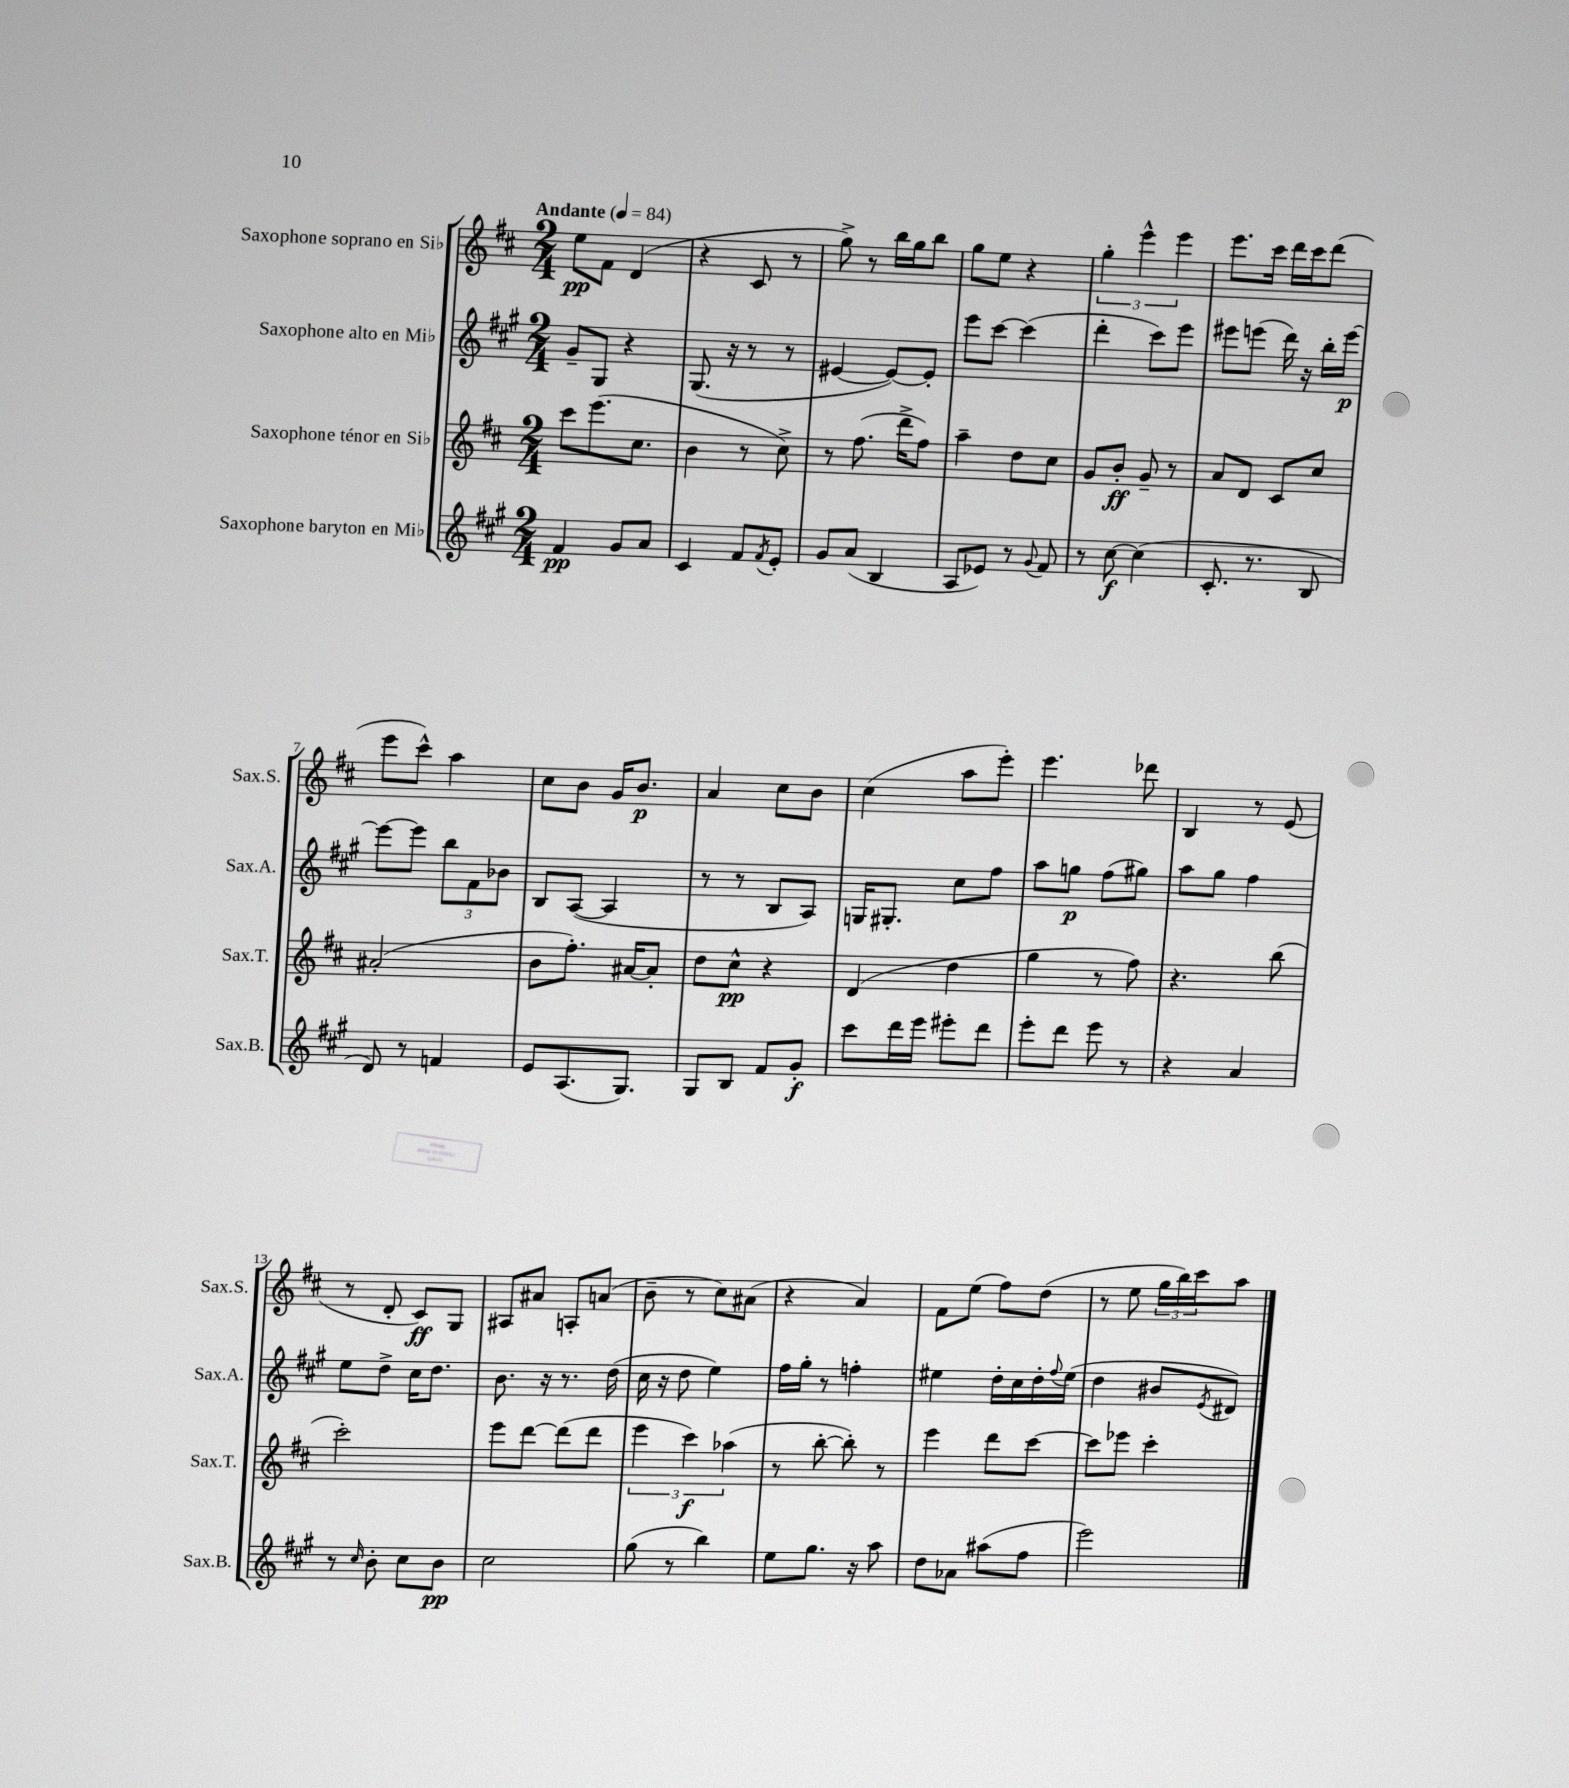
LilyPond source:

<<
\new StaffGroup <<
\new Staff = "s0" \with { instrumentName = "Saxophone soprano en Sib" shortInstrumentName = "Sax.S." } {
    \clef treble \key d \major \numericTimeSignature \time 2/4 \tempo "Andante" 4 = 84
    e''8\pp fis'8 d'4( |
    r4 cis'8 r8 |
    g''8->) r8 b''16 g''16 b''8 |
    g''8 e''8 r4 |
    \tuplet 3/2 { g''4-. e'''4-^ e'''4 } |
    e'''8. cis'''16 d'''16 cis'''16 d'''8( |
    e'''8 cis'''8-^) a''4 |
    cis''8 b'8 g'16 b'8.\p |
    a'4 cis''8 b'8 |
    cis''4( a''8 e'''8-.) |
    e'''4. des'''8 |
    b4 r8 e'8( |
    r8 d'8-. cis'8\ff) g8 |
    ais8 ais'8 a8-. a'8( |
    b'8-- r8 cis''8) ais'8( |
    r4 a'4) |
    fis'8 e''8( fis''8) d''8( |
    r8 e''8 \tuplet 3/2 { g''16 b''16) cis'''16 } a''8 \bar "|." |
}
\new Staff = "s1" \with { instrumentName = "Saxophone alto en Mib" shortInstrumentName = "Sax.A." } {
    \clef treble \key a \major \numericTimeSignature \time 2/4
    gis'8-- gis8 r4 |
    gis8.( r16 r8 r8 |
    eis'4~ eis'8~) eis'8-. |
    e'''8 cis'''8~ cis'''4( |
    d'''4-. cis'''8) e'''8 |
    eis'''8 e'''8( d'''16) r16 b''16-. e'''16~\p |
    e'''8~ e'''8 \tuplet 3/2 { b''8 fis'8 bes'8 } |
    b8 a8~( a4 |
    r8 r8 b8 a8) |
    g16 gis8.-. cis''8 fis''8 |
    a''8 g''8\p fis''8( gis''8) |
    a''8 gis''8 fis''4 |
    e''8 d''8-> cis''16 d''8. |
    b'8. r16 r8. d''16( |
    cis''16 r16 d''8 e''4) |
    fis''16 gis''16-. r8 f''4-. |
    eis''4 d''16-. cis''16 d''16-. \appoggiatura { fis''8 } eis''16( |
    d''4 bis'8 \acciaccatura { e'8 } dis'8) \bar "|." |
}
\new Staff = "s2" \with { instrumentName = "Saxophone ténor en Sib" shortInstrumentName = "Sax.T." } {
    \clef treble \key d \major \numericTimeSignature \time 2/4
    cis'''8 e'''8.( cis''8. |
    b'4 r8 cis''8->) |
    r8 fis''8.( d'''16-> fis''8) |
    a''4-- d''8 cis''8 |
    g'8 b'8-.\ff g'8-- r8 |
    a'8 d'8 cis'8 cis''8 |
    ais'2-.( |
    b'8 fis''8.-.) ais'16~ ais'8-. |
    d''8 cis''8-^\pp r4 |
    d'4( d''4 |
    g''4 r8 fis''8) |
    r4. b''8( |
    cis'''2-.) |
    e'''8 d'''8~ d'''8( d'''8 |
    \tuplet 3/2 { e'''4 cis'''4\f) aes''4( } |
    r8 b''8~-. b''8-.) r8 |
    e'''4 d'''8 cis'''8~ |
    cis'''8 ees'''8 cis'''4-. \bar "|." |
}
\new Staff = "s3" \with { instrumentName = "Saxophone baryton en Mib" shortInstrumentName = "Sax.B." } {
    \clef treble \key a \major \numericTimeSignature \time 2/4
    fis'4\pp gis'8 a'8 |
    cis'4 fis'8 \acciaccatura { fis'8 } e'8-. |
    gis'8 a'8( b4 |
    a8 ees'8) r8 \appoggiatura { gis'8 } fis'8 |
    r8 cis''8~\f cis''4( |
    cis'8.-. r8. b8 |
    d'8) r8 f'4 |
    e'8 a8.( gis8.) |
    gis8 b8 fis'8 gis'8-.\f |
    cis'''8 d'''16 e'''16 eis'''8-. d'''8 |
    e'''8-. d'''8 e'''8 r8 |
    r4 a'4 |
    r8 \grace { cis''16 } b'8-. cis''8 b'8\pp |
    cis''2 |
    gis''8( r8 b''4) |
    e''8 gis''8. r16 a''8 |
    d''8 aes'8 ais''8( fis''8 |
    e'''2) \bar "|." |
}
>>
>>
